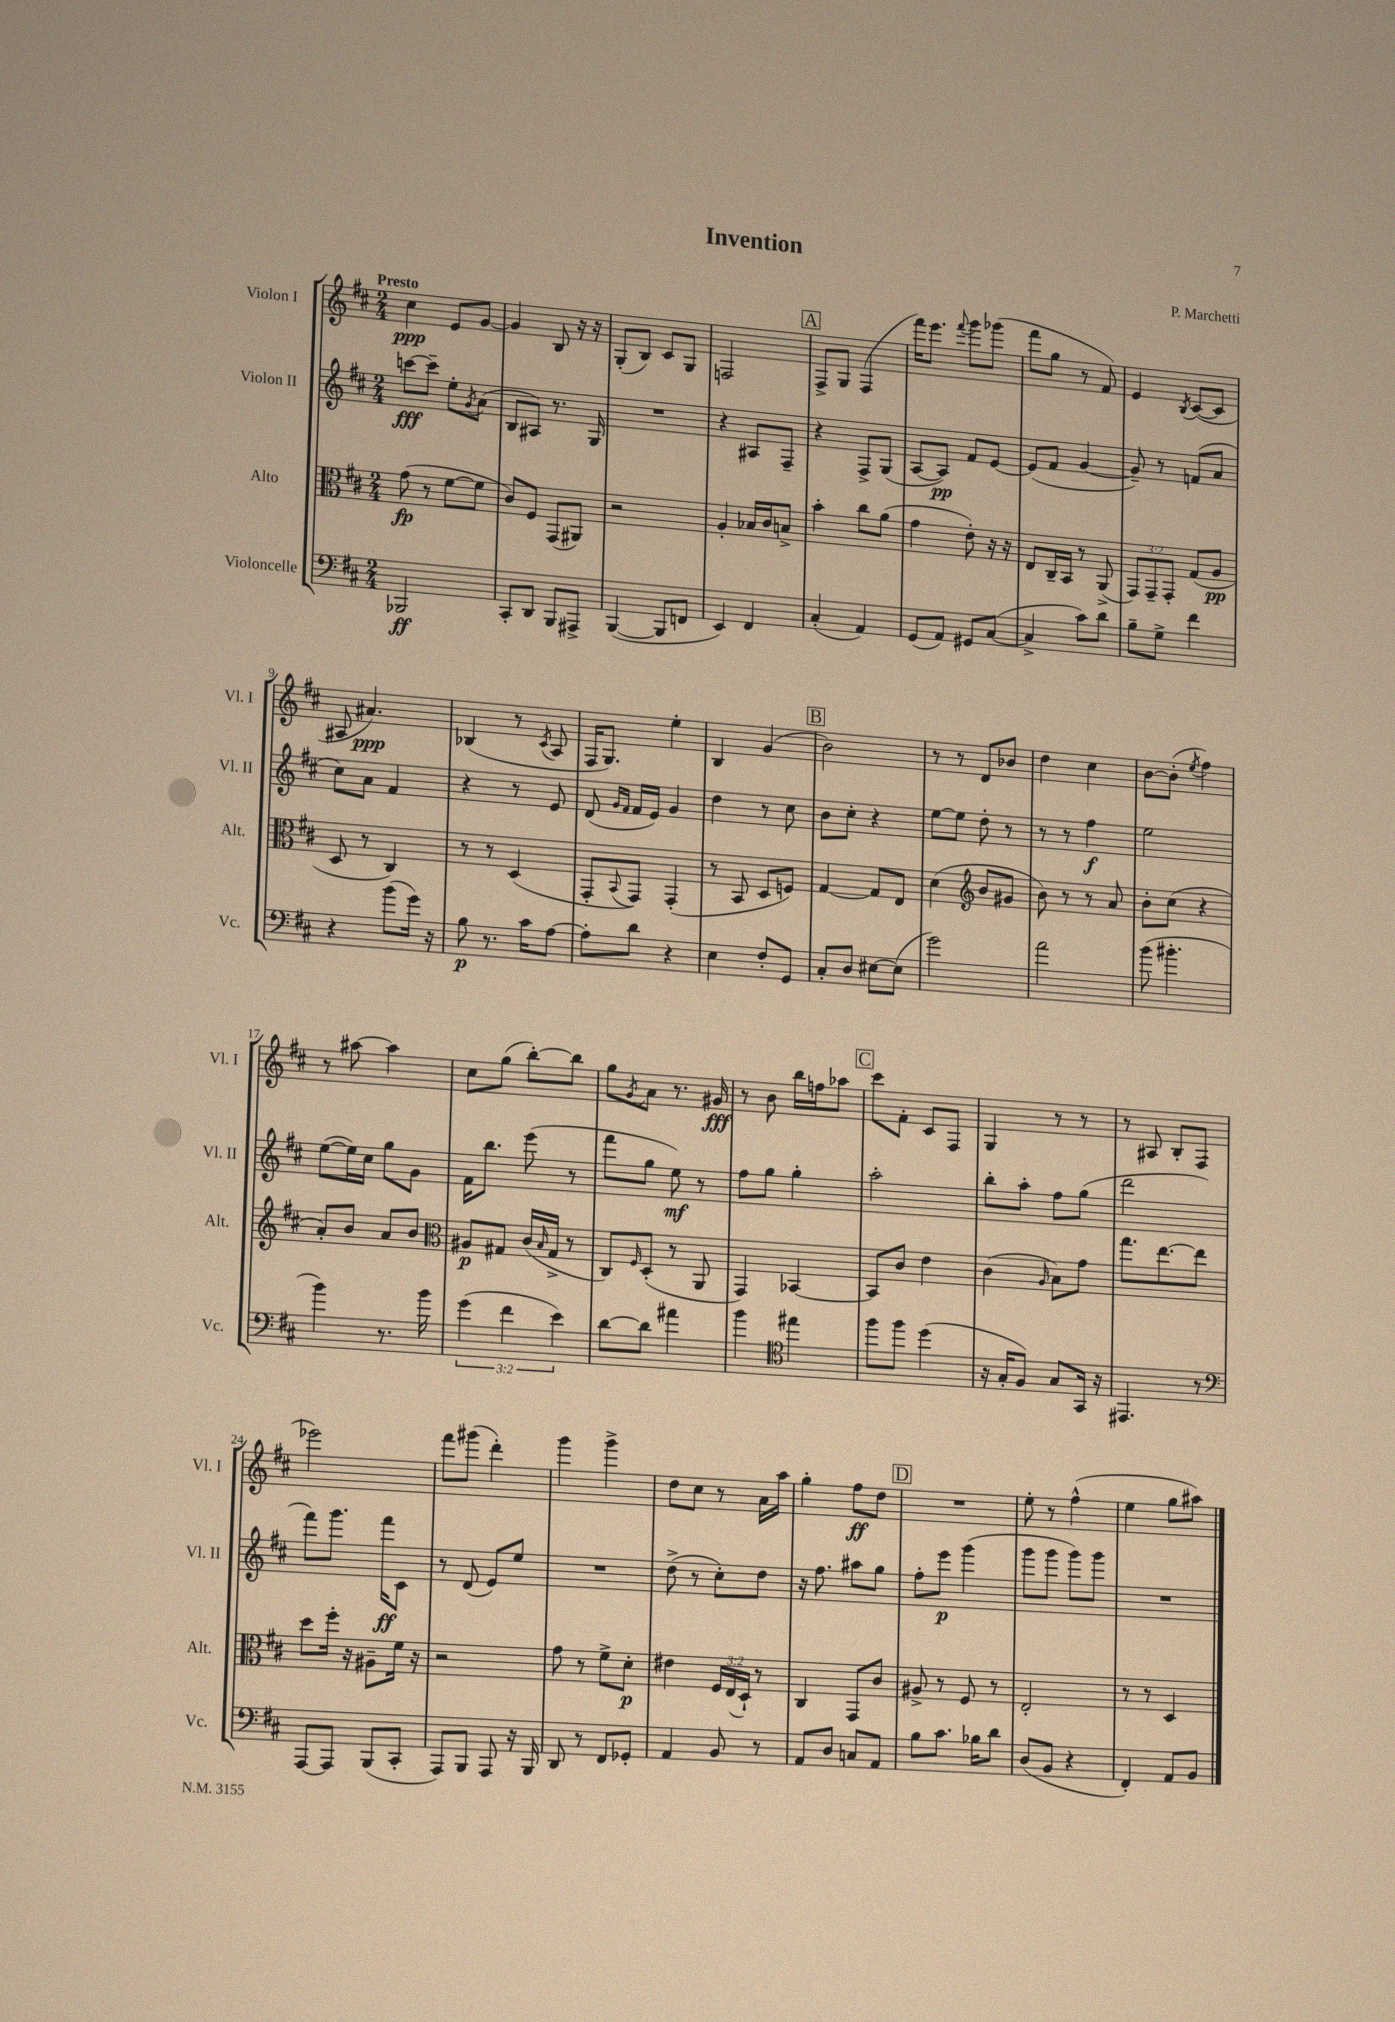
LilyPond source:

\header { title = "Invention" composer = "P. Marchetti" }
<<
\new StaffGroup <<
\new Staff = "s0" \with { instrumentName = "Violon I" shortInstrumentName = "Vl. I" } {
    \clef treble \key d \major \numericTimeSignature \time 2/4 \tempo "Presto"
    cis''4\ppp e'8 g'8~ |
    g'4 b8 r16 r16 |
    g8-.( b8) cis'8 g8 |
    f2 |
    \mark \markup { \box "A" } fis8-> g8 fis4( |
    fis'''16) e'''8. \appoggiatura { fis'''8 } g'''8 ges'''8( |
    fis'''8 g''8 r8 fis'8) |
    e'4 \acciaccatura { b8 } cis'8~( cis'8 |
    ais8 ais'4.\ppp) |
    bes4( r8 \acciaccatura { cis'8 } a8 |
    fis16 g8.) e''4-. |
    b4 g'4( |
    \mark \markup { \box "B" } b'2) |
    r8 r8 d'8 bes'8 |
    d''4 cis''4 |
    b'8~ b'8-.( \acciaccatura { e''8 } fis''4) |
    r8 ais''8~ ais''4 |
    cis''8 g''8( b''8~-.) b''8 |
    g''8 \acciaccatura { g'8 } a'8 r8. gis'16\fff |
    r8 b'8 b''16 f''16 aes''8 |
    \mark \markup { \box "C" } cis'''8 fis'8-. cis'8 fis8 |
    g4 r8 r8 |
    r8 ais8 b8-. fis8( |
    ees'''2) |
    fis'''8 gis'''8( d'''4-.) |
    g'''4 g'''4-> |
    d''8 cis''8 r8 a'16 a''16 |
    g''4-. fis''8\ff d''8 |
    \mark \markup { \box "D" } R2 |
    e''8-. r8 fis''4-^( |
    e''4 g''8 ais''8) \bar "|." |
}
\new Staff = "s1" \with { instrumentName = "Violon II" shortInstrumentName = "Vl. II" } {
    \clef treble \key d \major \numericTimeSignature \time 2/4
    c'''8~\fff c'''8-- e''8-. \acciaccatura { g'8 } a'8( |
    b8 ais8) r8. g16 |
    R2 |
    r4 ais8 fis8-- |
    \mark \markup { \box "A" } r4 fis8-> g8( |
    a8~ a8\pp) fis'8 e'8~ |
    e'8( fis'8 g'4~ |
    g'8--) r8 f'8( a'8 |
    cis''8) a'8 fis'4 |
    r4 r8 e'8 |
    d'8( \grace { g'16 fis'16 } fis'16 e'16) g'4 |
    d''4 r8 cis''8 |
    \mark \markup { \box "B" } b'8 cis''8-. r4 |
    e''8~ e''8 d''8-. r8 |
    r8 r8 fis''4\f |
    e''2 |
    e''8~( e''16) cis''16 g''8 g'8 |
    fis'16 b''8. e'''8( r8 |
    fis'''8 g''8 e''8\mf) r8 |
    fis''8 g''8 g''4-. |
    \mark \markup { \box "C" } a''2-. |
    b''8-. a''8-. fis''8 g''8( |
    d'''2 |
    fis'''8) g'''8. fis'''16\ff cis'8 |
    r8 d'8( e'8) e''8 |
    R2 |
    d''8->( r8 cis''8-.) d''8 |
    r16 fis''8. ais''8 g''8 |
    \mark \markup { \box "D" } fis''8-. e'''8\p g'''4( |
    g'''8 g'''8 g'''8) g'''8 |
    R2 \bar "|." |
}
\new Staff = "s2" \with { instrumentName = "Alto" shortInstrumentName = "Alt." } {
    \clef alto \key d \major \numericTimeSignature \time 2/4 \override Staff.TupletNumber.text = #tuplet-number::calc-fraction-text
    g'8\fp( r8 fis'8~ fis'8 |
    cis'8) fis8 g,8( ais,8) |
    r2 |
    a4-. bes16 cis'16 b8-> |
    \mark \markup { \box "A" } b'4-. cis''8 a'8( |
    g'4 e'8-.) r16 r16 |
    e8 cis16-- b,16 r8 a,8->( |
    \tuplet 3/2 { g,8) g,8-- g,8-. } g8( a8\pp |
    d8 r8 cis4) |
    r8 r8 d4( |
    g,8-. \appoggiatura { b,8 } g,8) g,4-.( |
    r8 b,8 d8 f8) |
    \mark \markup { \box "B" } g4~ g8 e8 |
    d'4( \clef treble b'8 gis'8 |
    b'8) r8 r8 a'8 |
    b'8-. cis''8( r4 |
    a'8-.) b'8 a'8 b'8 |
    \clef alto ais8\p gis8 cis'16( \grace { b16 } gis16-> r8 |
    cis8) \grace { fis16 } d8-.( r8 a,8 |
    g,4) bes,4~ |
    \mark \markup { \box "C" } bes,8 cis'8 e'4 |
    cis'4( \grace { a16 } b8) g'8 |
    g''8. e''8.~ e''8 |
    d''8 fis''16-. r16 ais8-- fis'16 r16 |
    r2 |
    g'8 r8 fis'8-> d'8-.\p |
    eis'4 \tuplet 3/2 { fis16 e16( d16-!) } r8 |
    cis4 g,8 cis'8 |
    \mark \markup { \box "D" } ais8-> r8 fis8 r8 |
    e2-. |
    r8 r8 d4 \bar "|." |
}
\new Staff = "s3" \with { instrumentName = "Violoncelle" shortInstrumentName = "Vc." } {
    \clef bass \key d \major \numericTimeSignature \time 2/4 \override Staff.TupletNumber.text = #tuplet-number::calc-fraction-text
    bes,,2\ff |
    cis,8-. d,8 b,,8 ais,,8-> |
    b,,4~( b,,8 f,8 |
    e,4) fis,4 |
    \mark \markup { \box "A" } cis4-.( a,4) |
    g,8( a,8) gis,8 cis8~( |
    cis4-> cis'8) d'8 |
    b8-- g8-> fis'4 |
    r4 b'8( g'16) r16 |
    b8\p r8. cis'16 a8~ |
    a8-. d'8 r4 |
    e4 fis8-. g,8 |
    \mark \markup { \box "B" } cis8-. d8 eis8~ eis8( |
    g'2) |
    a'2 |
    b'8( bis'4.-. |
    b'4) r8. b'16 |
    \tuplet 3/2 { g'4( fis'4 e'4) } |
    d'8~ d'8 ais'4 |
    b'4 \clef tenor eis''4 |
    \mark \markup { \box "C" } fis''8 fis''8 d''4( |
    r16 g16-. fis8) g8 g,16 r16 |
    eis,4. r8 |
    \clef bass a,,8~ a,,8 b,,8( cis,8-. |
    a,,8) b,,8 a,,8 r16 b,,16 |
    d,8 r8 fis,8 ges,8-. |
    a,4 b,8 r8 |
    a,8 d8 c8 a,8 |
    \mark \markup { \box "D" } b8 cis'8. bes16 d'8 |
    d8( b,8 r4 |
    fis,4-.) a,8 b,8 \bar "|." |
}
>>
>>
